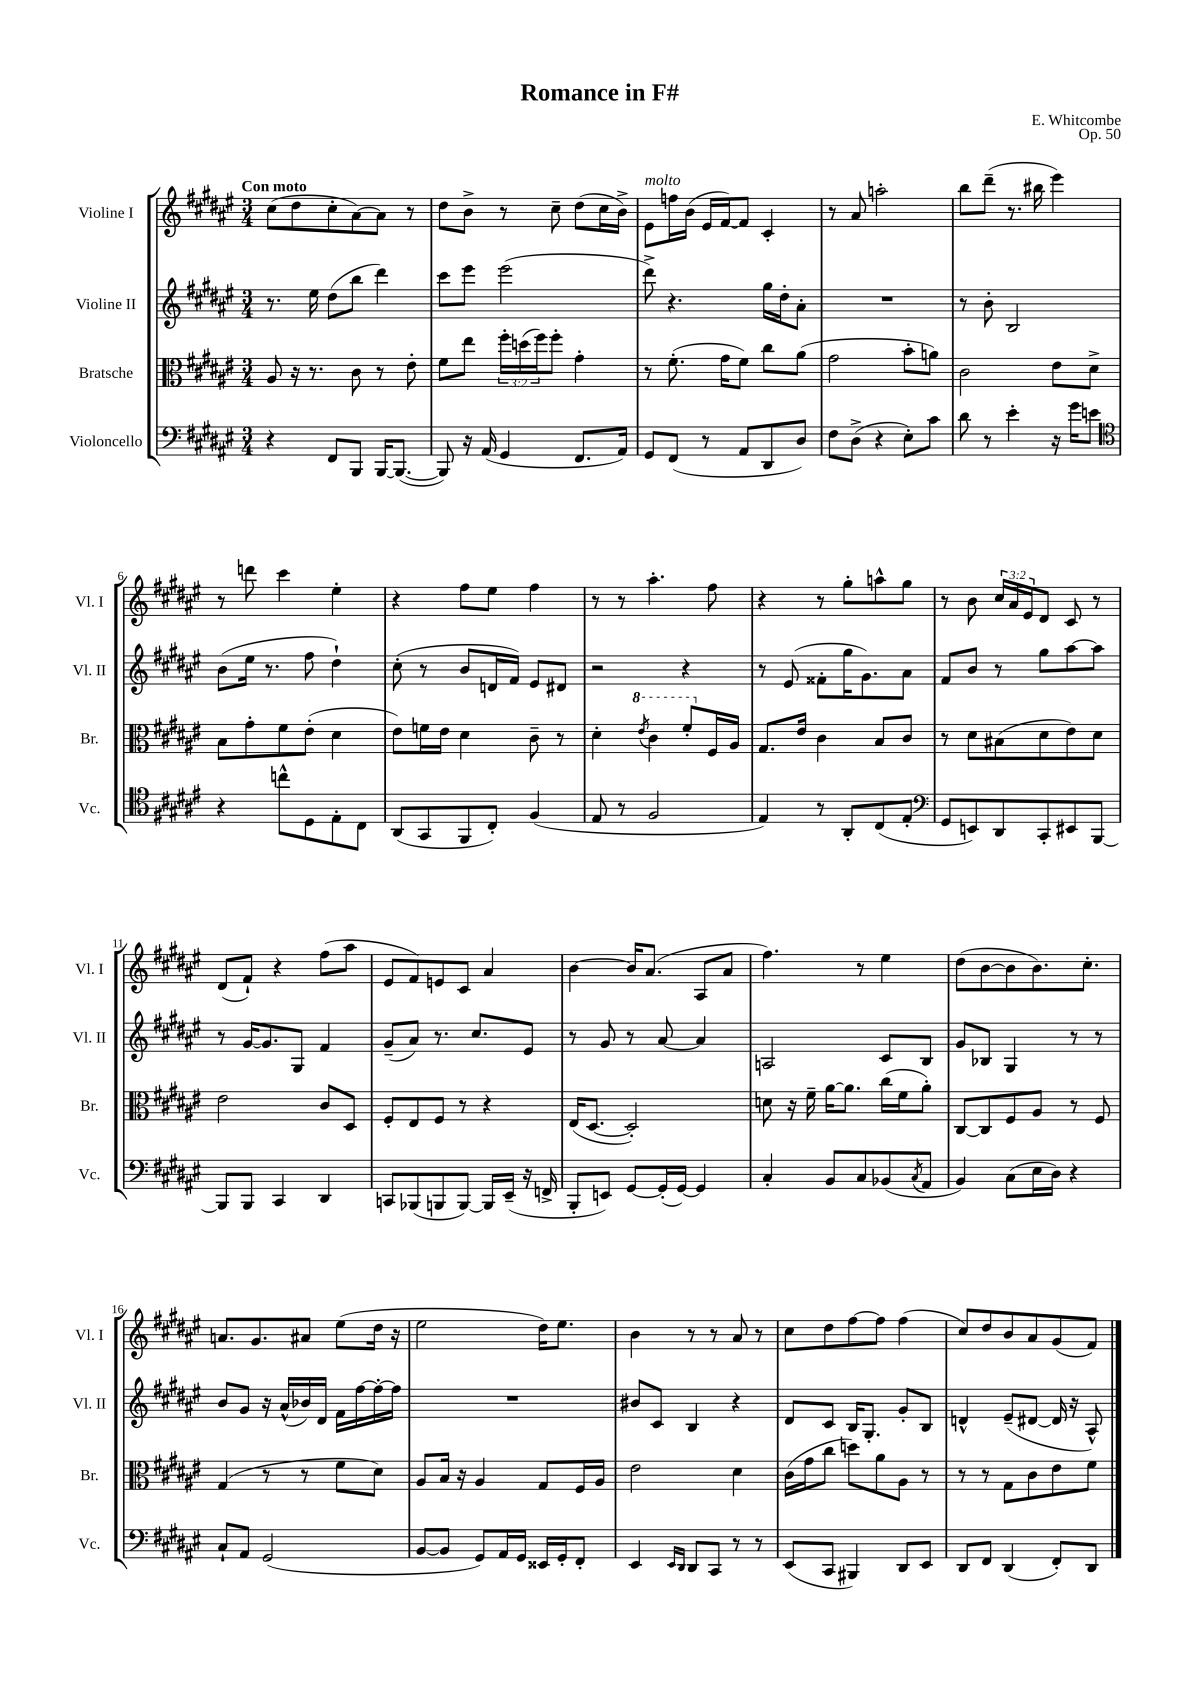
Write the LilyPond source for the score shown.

\header { title = "Romance in F#" composer = "E. Whitcombe" opus = "Op. 50" }
<<
\new StaffGroup <<
\new Staff = "s0" \with { instrumentName = "Violine I" shortInstrumentName = "Vl. I" } {
    \clef treble \key fis \major \numericTimeSignature \time 3/4 \override Staff.TupletNumber.text = #tuplet-number::calc-fraction-text \tempo "Con moto"
    cis''8( dis''8 cis''8-. ais'8~) ais'8 r8 |
    dis''8 b'8-> r8 cis''8-- dis''8( cis''16 b'16->) |
    eis'8^\markup { \italic "molto" } f''16 b'16( eis'16 fis'16~) fis'8 cis'4-. |
    r8 ais'8 a''2-. |
    b''8 dis'''8--( r8. bis''16 eis'''4) |
    r8 d'''8 cis'''4 eis''4-. |
    r4 fis''8 eis''8 fis''4 |
    r8 r8 ais''4.-. fis''8 |
    r4 r8 gis''8-. a''8-^ gis''8 |
    r8 b'8 \tuplet 3/2 { cis''16 ais'16 eis'16 } dis'8 cis'8 r8 |
    dis'8( fis'8-!) r4 fis''8( ais''8 |
    eis'8 fis'8) e'8 cis'8 ais'4 |
    b'4~ b'16 ais'8.( ais8 ais'8 |
    fis''4.) r8 eis''4 |
    dis''8( b'8~ b'8 b'8.) cis''8.-. |
    a'8. gis'8. ais'8 eis''8( dis''16 r16 |
    eis''2 dis''16) eis''8. |
    b'4 r8 r8 ais'8 r8 |
    cis''8 dis''8 fis''8~ fis''8 fis''4( |
    cis''8) dis''8 b'8 ais'8 gis'8( fis'8) \bar "|." |
}
\new Staff = "s1" \with { instrumentName = "Violine II" shortInstrumentName = "Vl. II" } {
    \clef treble \key fis \major \numericTimeSignature \time 3/4
    r8. eis''16 dis''8( b''8 dis'''4) |
    cis'''8 eis'''8 eis'''2( |
    dis'''8->) r4. gis''16 dis''16-. ais'8-. |
    R2. |
    r8 b'8-. b2 |
    b'8( eis''16 r8. fis''8 dis''4-!) |
    cis''8-.( r8 b'8 d'16 fis'16) eis'8 dis'8 |
    r2 r4 |
    r8 eis'8( fisis'8-. gis''16 gis'8.) ais'8 |
    fis'8 b'8 r8 gis''8 ais''8~ ais''8 |
    r8 gis'16~ gis'8. gis8 fis'4 |
    gis'8--( ais'8) r8. cis''8. eis'8 |
    r8 gis'8 r8 ais'8~ ais'4 |
    a2 cis'8 b8 |
    gis'8 bes8 gis4 r8 r8 |
    b'8 gis'8 r16 ais'16-^( bes'16) dis'16 fis'16 fis''16~ fis''16~-. fis''16 |
    R2. |
    bis'8 cis'8 b4 r4 |
    dis'8 cis'8 b16 gis8.-. gis'8-. b8 |
    d'4-^ eis'8--( dis'8~ dis'16 r16 ais8-^) \bar "|." |
}
\new Staff = "s2" \with { instrumentName = "Bratsche" shortInstrumentName = "Br." } {
    \clef alto \key fis \major \numericTimeSignature \time 3/4 \override Staff.TupletNumber.text = #tuplet-number::calc-fraction-text
    ais8 r16 r8. cis'8 r8 eis'8-. |
    fis'8 eis''8 \tuplet 3/2 { fis''16-. d''16( fis''16) } fis''8-. gis'4-. |
    r8 fis'8.-.( gis'16 fis'8) cis''8 ais'8( |
    gis'2 b'8-. a'8) |
    cis'2 eis'8 dis'8-> |
    b8 gis'8-. fis'8 eis'8-.( dis'4 |
    eis'8) f'16 eis'16 dis'4 cis'8-- r8 |
    dis'4-. \ottava #1 \acciaccatura { eis''8 } cis''4 fis''8-. \ottava #0 fis16 ais16 |
    gis8. eis'16 cis'4 b8 cis'8 |
    r8 dis'8 bis8( dis'8 eis'8) dis'8 |
    eis'2 cis'8 dis8 |
    fis8-. eis8 fis8 r8 r4 |
    eis16( dis8.~ dis2-.) |
    d'8 r16 fis'16-- ais'16~ ais'8. cis''16( fis'16 ais'8-.) |
    cis8~ cis8 fis8 ais8 r8 fis8 |
    gis4( r8 r8 fis'8 dis'8) |
    ais8 b16 r16 ais4 gis8 fis16 ais16 |
    eis'2 dis'4 |
    cis'16( gis'16 cis''8 d''8) ais'8 ais8 r8 |
    r8 r8 gis8 cis'8 eis'8 fis'8 \bar "|." |
}
\new Staff = "s3" \with { instrumentName = "Violoncello" shortInstrumentName = "Vc." } {
    \clef bass \key fis \major \numericTimeSignature \time 3/4
    r4 fis,8 b,,8 b,,16~ b,,8.~( |
    b,,8) r16 ais,16( gis,4 fis,8. ais,16) |
    gis,8 fis,8( r8 ais,8 dis,8 dis8) |
    fis8 dis8->( r4 eis8-.) cis'8 |
    dis'8 r8 eis'4-. r16 gis'16 e'8 |
    \clef tenor r4 c''8-^ dis8 eis8-. cis8 |
    ais,8( gis,8 fis,8 cis8-.) fis4( |
    eis8 r8 fis2 |
    eis4) r8 ais,8-. cis8( eis8-. |
    \clef bass gis,8 e,8) dis,8 cis,8-. eis,8 b,,8~ |
    b,,8 b,,8 cis,4 dis,4 |
    c,8 bes,,8( b,,8 b,,8~) b,,16 eis,16--( r16 f,16-> |
    b,,8-. e,8) gis,8~ gis,16-.( gis,16~) gis,4 |
    cis4-. b,8 cis8 bes,8( \acciaccatura { cis8 } ais,8 |
    b,4) cis8( eis16 dis16) r4 |
    cis8-! ais,8 gis,2( |
    b,8~ b,8 gis,8) ais,16 gis,16 eisis,16 gis,16-. fis,8-. |
    eis,4 \grace { eis,16 dis,16 } dis,8 cis,8 r8 r8 |
    eis,8( cis,8 bis,,4) dis,8 eis,8 |
    dis,8 fis,8 dis,4( fis,8-.) dis,8 \bar "|." |
}
>>
>>
